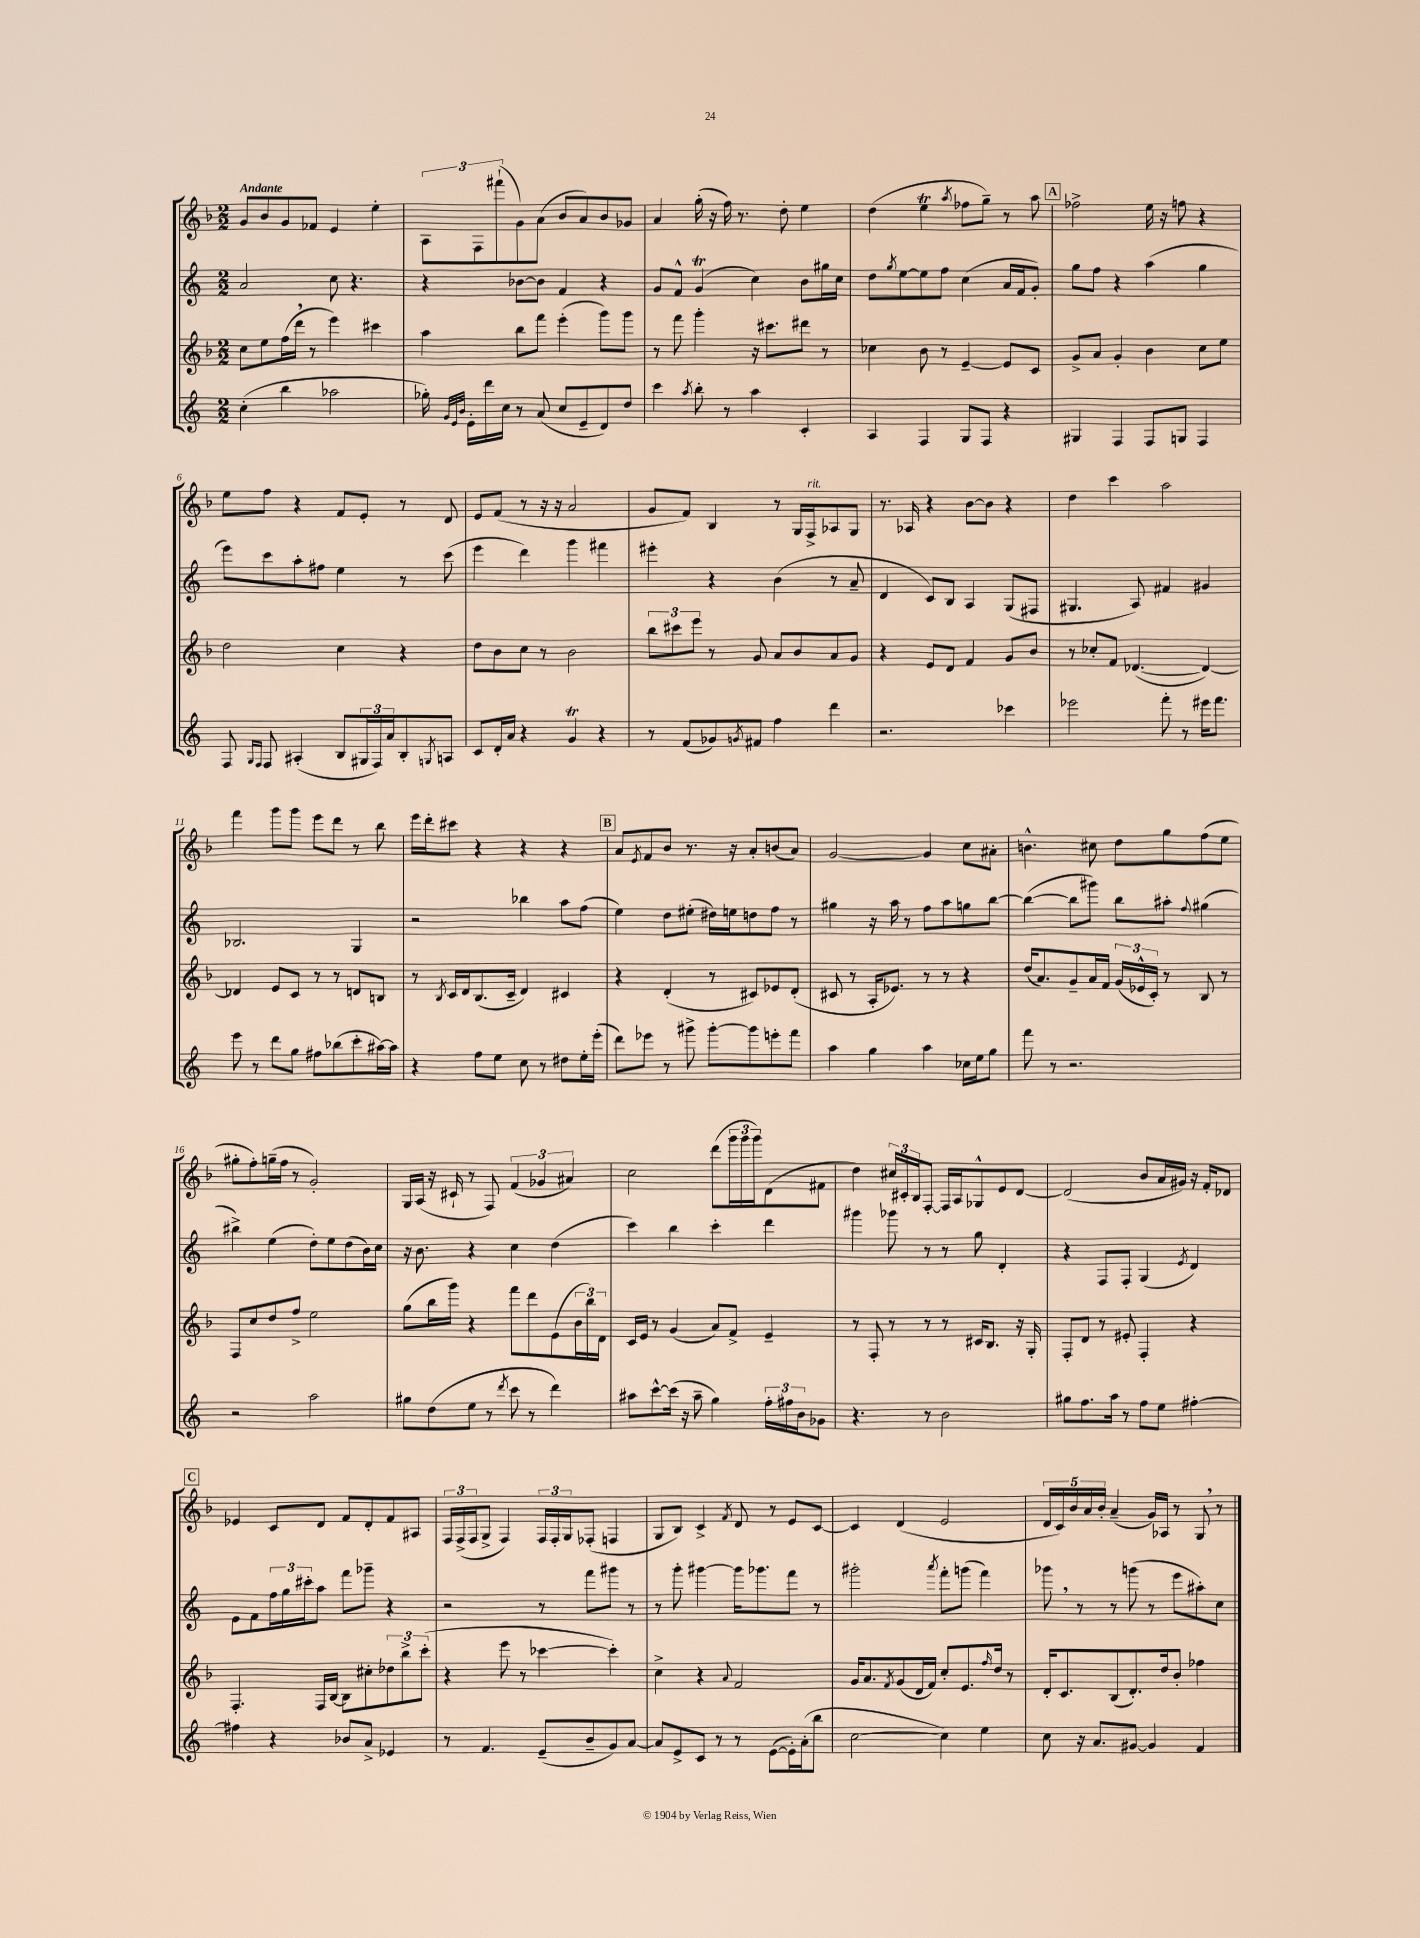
<<
\new StaffGroup <<
\new Staff = "s0" {
    \clef treble \key f \major \numericTimeSignature \time 2/2 \tempo "Andante"
    g'8 bes'8 g'8 fes'8 e'4 e''4-. |
    \tuplet 3/2 { a8 f8 fis'''8-!( } g'8) a'8( bes'8 a'8) bes'8 ges'8 |
    a'4 g''16-.( r16 f''16) r8. d''8-. e''4 |
    d''4( e''4\trill \acciaccatura { a''8 } fes''8 g''8--) r8 a''8 |
    \mark \markup { \box "A" } fes''2-> e''16 r16 f''8 r4 |
    e''8 f''8 r4 f'8 e'8-. r8 d'8 |
    e'8 f'8( r8 r16 r16 a'2 |
    g'8 f'8) bes4 r8 g16 f16->^\markup { \italic "rit." } aes8 g8 |
    r8. aes16 r4 bes'8~ bes'8 r4 |
    d''4 c'''4 a''2 |
    f'''4 g'''8 g'''8 e'''8 d'''8 r8 bes''8 |
    e'''16 d'''16-. cis'''8 r4 r4 r4 |
    \mark \markup { \box "B" } a'8 \acciaccatura { e'8 } f'8 bes'8 r8. r16 a'8-. b'8( a'8) |
    g'2~ g'4 c''8 ais'8-. |
    b'4.-^ cis''8 d''8 g''8 f''8( e''8 |
    gis''8-. f''8-.) g''16--( f''16 r8 g'2-.) |
    g16 a16( r16 cis'16-! r8 f8) \tuplet 3/2 { f'4( ges'4 ais'4) } |
    c''2 d'''8( \tuplet 3/2 { g'''16 g'''16 g'''16) } d'8( fis'8 |
    d''4) \tuplet 3/2 { cis''16 cis'16-. bes16 } f8~-. f16 a16 ges8-^ e'8 d'8~ |
    d'2( bes'8 a'16 gis'16) r16 f'16-. des'8 |
    \mark \markup { \box "C" } ees'4 c'8 d'8 f'8 d'8-. f'8 ais8 |
    \tuplet 3/2 { f16 f16->( f16 } g8-> f4) \tuplet 3/2 { f16 f16-. g16 } fes8-.( f4 |
    g8 bes8) c'4-> \acciaccatura { f'8 } d'8 r8 e'8 c'8~ |
    c'4 d'4( e'2 |
    \tuplet 5/4 { d'16 c'16) bes'16 a'16 bes'16-. } a'4--( g'16) aes16 r8 g8 \breathe r8 \bar "|." |
}
\new Staff = "s1" {
    \clef treble \key c \major \numericTimeSignature \time 2/2
    a'2 c''8 r4. |
    r4 bes'8~ bes'8 f'4 r4 |
    g'8 f'8-^ g'4\trill( c''4) b'8 gis''16 c''16 |
    d''8 \acciaccatura { g''8 } e''8~ e''8 f''8 c''4( a'16 f'16 g'8-.) |
    \mark \markup { \box "A" } g''8 f''8 r4 a''4( g''4 |
    e'''8) c'''8 a''8-. fis''8 e''4 r8 c'''8( |
    e'''4 d'''4) g'''4 fis'''4 |
    eis'''4-. r4 b'4( r8 a'8-- |
    d'4 c'8) b8 a4 g8( fis8 |
    gis4. a8) fis'4 gis'4 |
    bes2. g4 |
    r2 bes''4 a''8 f''8( |
    \mark \markup { \box "B" } e''4) d''8 eis''8-.( dis''16) e''16 d''8 f''8 r8 |
    gis''4 r16 a''16 r8 f''8 a''8 g''8 b''8~ |
    b''4~( b''8 gis'''8) b''8 ais''8-. \appoggiatura { f''8 } gis''4( |
    bis''4->) e''4( d''8-.) e''8 d''8( b'16) c''16 |
    r16 b'8. r4 c''4 d''4( |
    c'''4) b''4 c'''4-. d'''4 |
    gis'''4 ges'''8 r8 r8 g''8 d'4-. |
    r4 f8 f8-. g4( \acciaccatura { e'8 } d'4) |
    \mark \markup { \box "C" } e'8 f'8 \tuplet 3/2 { f''16 g''16 cis'''16-. } a''8 f'''8 ges'''8-- r4 |
    r2 r8 f'''8 gis'''8 r8 |
    r8 g'''8-. gis'''4~ gis'''16 ges'''8. f'''8 r8 |
    gis'''2-. \acciaccatura { a'''8 } f'''8-. g'''8( f'''4) |
    ges'''8 \breathe r8 r8 g'''8( r8 e'''8 ais''8-.) c''8 \bar "|." |
}
\new Staff = "s2" {
    \clef treble \key f \major \numericTimeSignature \time 2/2
    c''8 e''8 f''16( d'''16 \breathe r8 e'''4) cis'''4 |
    a''4 bes''8 f'''8 e'''4-.( g'''8) g'''8 |
    r8 f'''8 g'''4-. r16 cis'''8. dis'''8 r8 |
    ces''4 bes'8 r8 e'4~-- e'8 c'8 |
    \mark \markup { \box "A" } g'8-> a'8 g'4-. bes'4 c''8 e''8 |
    d''2 c''4 r4 |
    d''8 bes'8 c''8 r8 bes'2 |
    \tuplet 3/2 { bes''8 cis'''8 e'''8 } r8 g'8 a'8 bes'8 a'8 g'8 |
    r4 e'8 d'8 f'4 g'8 bes'8 |
    r8 ces''8-. f'8 des'4.~( des'4~) |
    des'4 e'8 c'8 r8 r8 d'8 b8 |
    r8 \acciaccatura { bes8 } c'16 d'16 bes8.( c'16-- d'4) cis'4 |
    \mark \markup { \box "B" } r4 d'4-.( r8 cis'8) ees'8 d'8-.( |
    cis'8 r8 a16-. ees'8.) r8 r8 r4 |
    d''16( a'8.) g'8-- a'16 f'16 \tuplet 3/2 { g'16( ees'16-^ c'16-.) } r8 bes8 r8 |
    f8 c''8 d''8 f''8-> e''2 |
    g''8( bes''16 g'''16) r4 f'''8 d'''8 e'8( \tuplet 3/2 { bes'16 bes''16) d'16 } |
    c'16 e'16 r8 g'4( a'8) f'8-> e'4-- |
    r8 f8-. r8 r8 r8 cis'16 bes8. r16 g16-. |
    f8-. d'8 r8 eis'8-. f4-. r4 |
    \mark \markup { \box "C" } f4.-. f16 bes16~ bes8 cis''8-. \tuplet 3/2 { des''8 bes''8-> c'''8-.( } |
    r4 e'''8 r8 ces'''4~ ces'''4-.) |
    c''4-> r4 \appoggiatura { a'8 } f'2 |
    g'16 a'8. \acciaccatura { f'8 } g'8( d'16 f'16) c''8-. e'8. \grace { f''16 } d''16 r8 |
    d'16-. c'8. bes8( d'8.-.) d''16 bes'8-. fes''4 \bar "|." |
}
\new Staff = "s3" {
    \clef treble \key c \major \numericTimeSignature \time 2/2
    c''4-.( b''4 aes''2 |
    ges''16-.) \grace { g'32 e'32 b'32 } e'16-. d'''16 c''16 r8 a'8( c''8 e'8-- d'8) d''8 |
    c'''4 \acciaccatura { a''8 } b''8-. r8 a''4 c'4-. |
    a4 f4 g8 f8 r4 |
    \mark \markup { \box "A" } gis4 f4 f8 g8 f4 |
    f8 \grace { g16 f16 } f8 ais4-.( b8 \tuplet 3/2 { gis16 f16) a'16 } b8-. \acciaccatura { g8 } a8 |
    c'8 d'16-. a'16 r4 g'4\trill r4 |
    r8 f'8( ges'8) \acciaccatura { g'8 } fis'8 f''4 d'''4 |
    r2. ces'''4 |
    ees'''2 f'''8-. r8 eis'''16 f'''8. |
    e'''8 r8 d'''8 g''8 fis''8 bes''8( c'''8-. ais''16~) ais''16 |
    r4 f''8 e''8 c''8 r8 dis''8 e''16-. e'''16-.( |
    \mark \markup { \box "B" } d'''8) ees'''8 r8 gis'''8-> gis'''8~-. gis'''8 e'''8-. f'''8 |
    a''4 g''4 a''4 ces''16 e''16 g''8 |
    f'''8 r8 r2. |
    r2 a''2 |
    gis''8 d''8( e''8 r8 \acciaccatura { d'''8 } c'''8 r8 d'''4) |
    ais''8 c'''8~-^ c'''16( r16 ais''8-- g''4) \tuplet 3/2 { f''16-. fis''16 b'16 } ges'8 |
    r4. r8 b'2 |
    gis''8 f''8. a''16 r8 f''8 e''8 fis''4~-. |
    \mark \markup { \box "C" } fis''4 r4 bes'8 a'8-> ees'4 |
    r8 f'4. e'8--( b'8-- g'8) a'8~ |
    a'8 e'8-> c'8 r8 r8 e'8~( e'16-.) a'16-.( b''8 |
    c''2~ c''4) e''4 |
    c''8 r16 a'8. gis'8~ gis'4 f'4 \bar "|." |
}
>>
>>
